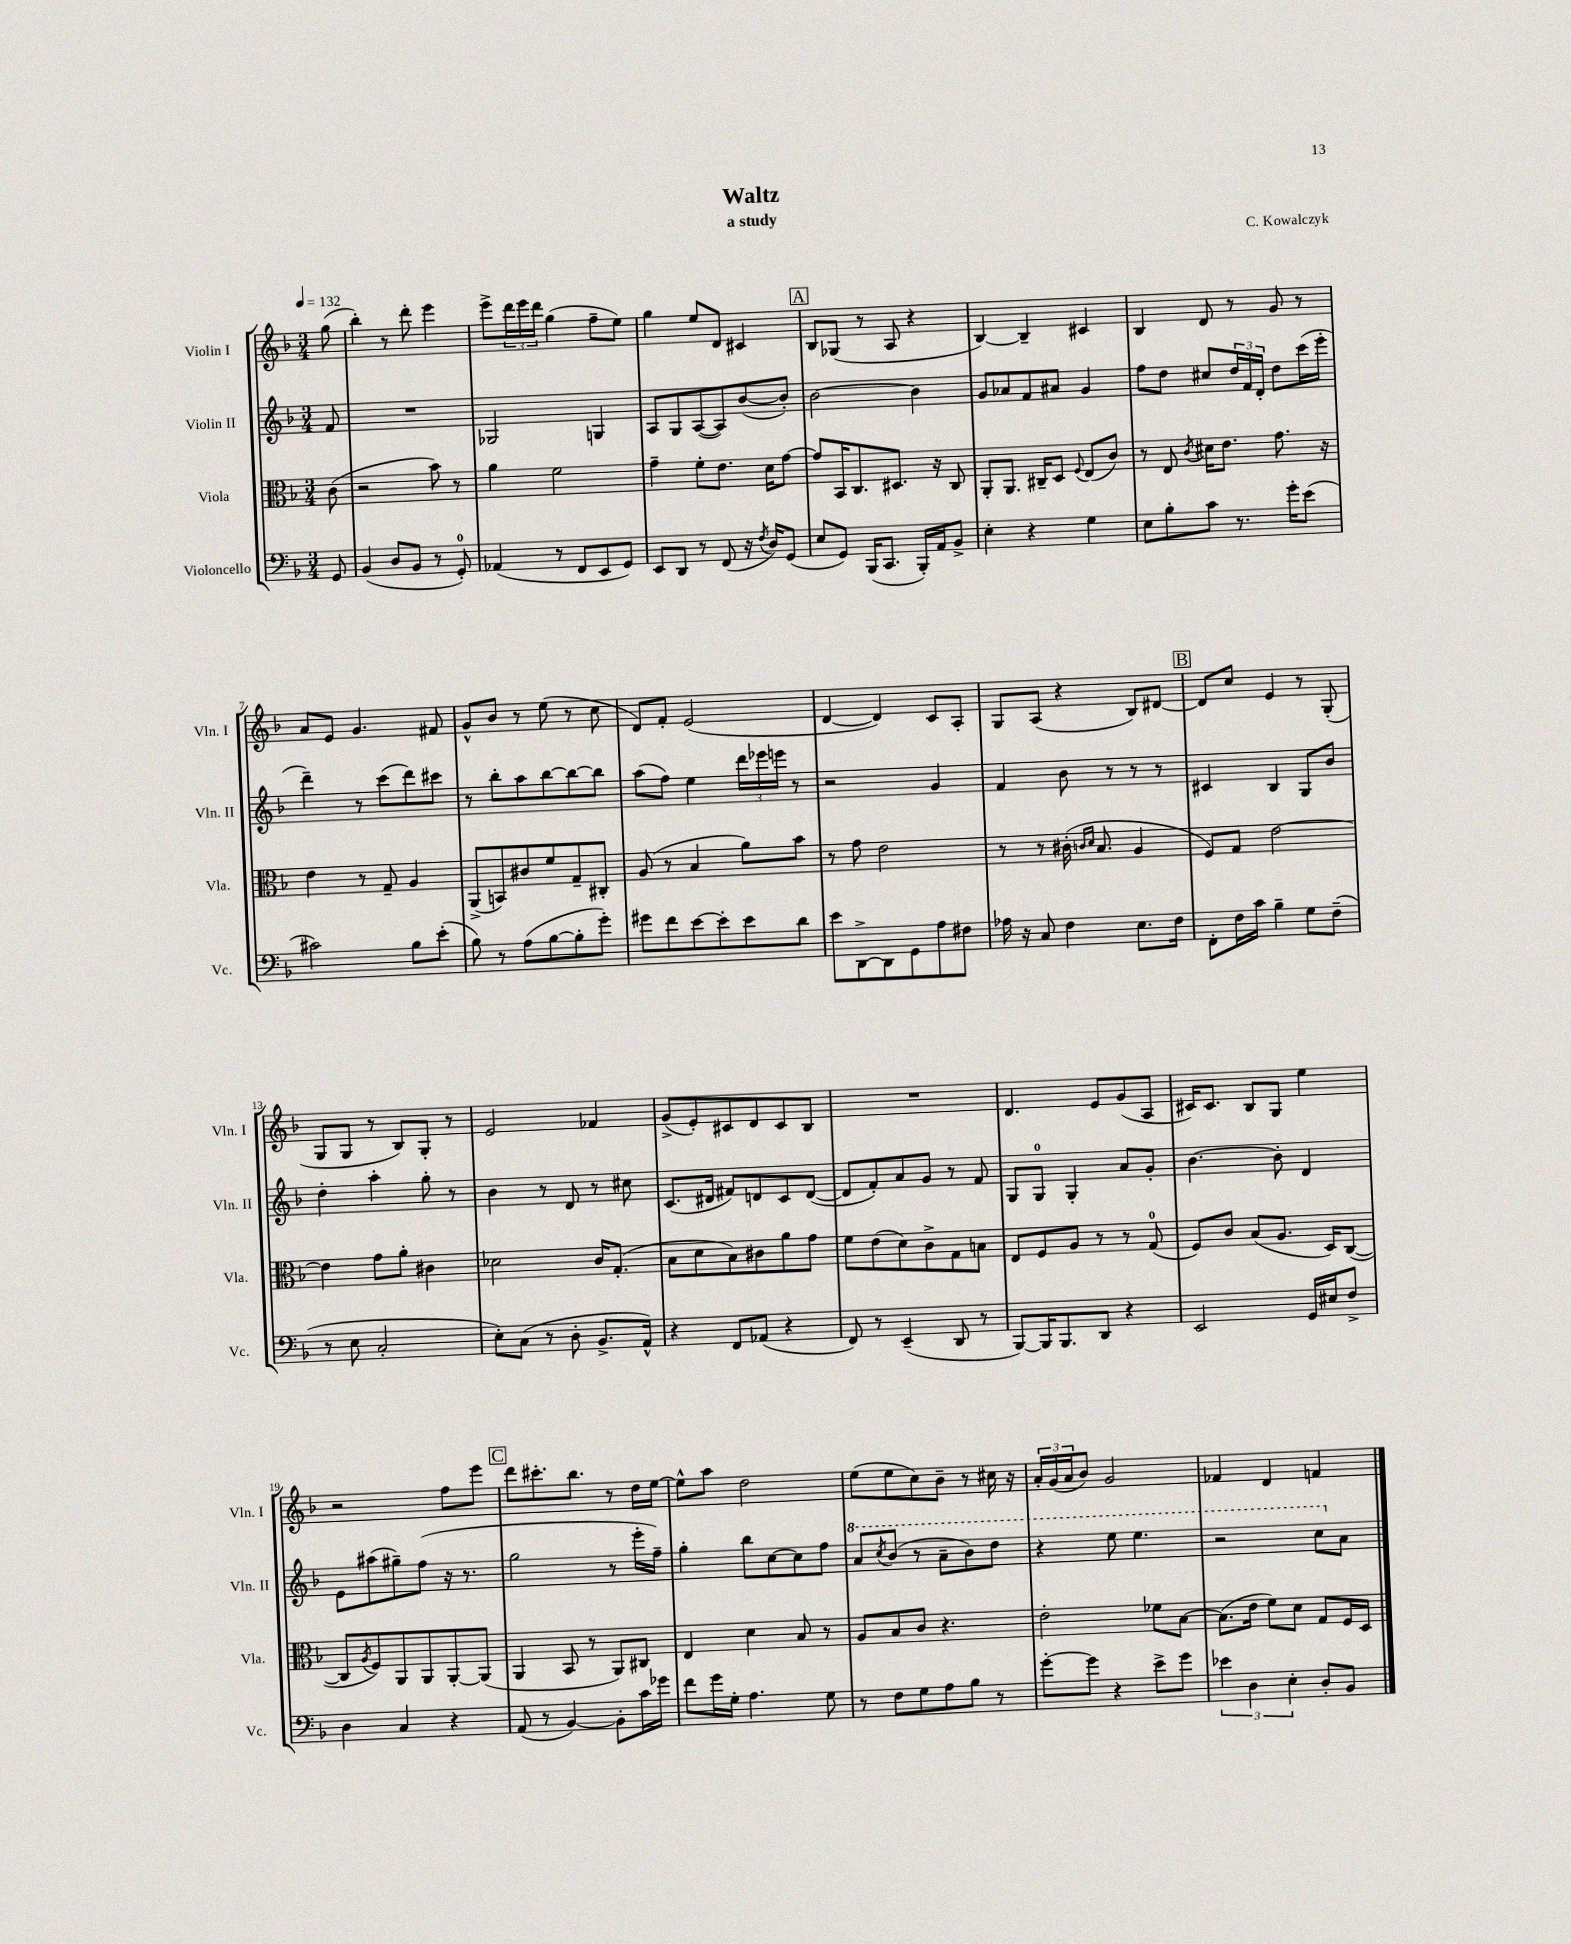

**kern	**kern	**kern	**kern
*staff4	*staff3	*staff2	*staff1
*clefF4	*clefC3	*clefG2	*clefG2
*k[b-]	*k[b-]	*k[b-]	*k[b-]
*M3/4	*M3/4	*M3/4	*M3/4
*MM132	*MM132	*MM132	*MM132
8GG	(8c	8f	(8gg
=	=	=	=
(4BB-	2r	2.r	4bb-')
8D	.	.	8r
8BB-	.	.	8ddd'
8r	8b-)	.	4eee
8GG')	8r	.	.
=	=	=	=
(4AA-	4a	2G-	8eee^
.	.	.	24ddd
.	.	.	24eee
.	.	.	24ddd
8r	2f	.	(4gg
8FF	.	.	.
8EE	.	4G	8ff~
8GG)	.	.	8ee)
=	=	=	=
8EE	4g~	8A	4gg
8DD	.	8G	.
8r	8f'	([8A	8ee
(8FF	8.e	8A])	8d
16r	.	([8b-	4c#
8qF	.	.	.
16D)	16d	.	.
(8GG	[8g	8b-'])	.
=	=	=	=
8E	8g]	[2b-	8B-
8GG)	16BB-	.	(8G-
.	8.C	.	.
(16BBB-	.	.	8r
8.CC	.	.	.
.	8.D#	.	8A
16BBB-')	.	4b-]	4r
16AA	16r	.	.
8BB-^	8C	.	.
=	=	=	=
4E'	8AA'	8g	[4B-)
.	8.AA	8a-	.
4r	.	8f	4B-~]
.	16C#~	.	.
.	8D	8a#	.
.	8qqF	.	.
4G	(8E	4g	4c#
.	8c)	.	.
=	=	=	=
8E	8r	8ff	4B-
8B-'	8E	8dd	.
.	8qc	.	.
8c	16d#	8cc#	8d
.	8.e	.	.
8.r	.	24dd	8r
.	.	24f	.
.	.	24d'	.
.	8.g	8dd	8g
16g'	.	.	.
(8e	.	(16ccc	8r
.	16r	16eee'	.
=	=	=	=
2c#)	4e	4ddd~)	8a
.	.	.	8e
.	8r	8r	4.g
.	8G~	(8ccc	.
8B-	4A	8ddd)	.
(8e'	.	8ccc#	8f#
=	=	=	=
8B-)	(8AA^	8r	8g^^
8r	8BB)	8bb-'	8b-
(8A	8c#	8aa	8r
[8B-	8f	[8bb-	(8ee
8B-']	8G~	8bb-_	8r
8g')	8C#'	8bb-]	8cc
=	=	=	=
8g#	(8A	(8aa	8d)
8f	8r	8ff)	8f'
[8e	4B-	4ee	(2e
8e']	.	.	.
8e	8a)	24ddd	.
.	.	24eee-	.
.	.	24eee	.
8d	8b-	8r	.
=	=	=	=
8e	8r	2r	[4d
[8DD^	8g	.	.
8DD]	2e	.	4d])
8GG	.	.	.
8A	.	4g	8c
8F#	.	.	8A'
=	=	=	=
16A-	8r	4f	8G
16r	.	.	.
8C	8r	.	(8A
4F	(16c#'	8b-	4r
.	16qqc	.	.
.	16qqd	.	.
.	8.B-	.	.
.	.	8r	.
8.E	4A	8r	8B-)
.	.	8r	[8d#
16F	.	.	.
=	=	=	=
8FF'	8F)	4c#	8d#]
16F	8G	.	8cc
16c	.	.	.
4B-~	[2e	4B-	4e
8G	.	8G	8r
(8F~	.	8b-	(8G'
=	=	=	=
8r	4e]	4dd'	8G
8E	.	.	8G
2C'	8g	4aa'	8r
.	8a'	.	8B-)
.	4c#	8gg'	8G'
.	.	8r	8r
=	=	=	=
8E')	2d-	4b-	2e
(8C	.	.	.
8r	.	8r	.
8D'	.	8d	.
8.BB-^	16c	8r	4f-
.	(8.G'	.	.
.	.	8cc#	.
16AA^^)	.	.	.
=	=	=	=
4r	8B-	(8.c	(8g^
.	8d	.	8e')
.	.	16d#	.
8FF	8B-)	8f#)	8c#
(8AA-	8c#	8d	8d
4r	8a	8c	8c#
.	8g	([8d	8B-
=	=	=	=
8FF)	8f	8d]	2.r
8r	(8e	8f')	.
(4EE~	8d)	8a	.
.	8c^	8g	.
8DD	8G	8r	.
8r	8B	8f	.
=	=	=	=
[8BBB-)	8E	8G	4.d
16BBB-]	8F	8G	.
8.BBB-	.	.	.
.	8A	4G'	.
8DD	8r	.	8e
4r	8r	8a	(8g
.	(8G	8g'	8A
=	=	=	=
2EE	8F)	[4.b-	16c#)
.	.	.	8.c#
.	8c	.	.
.	(8B-	.	8B-
.	8.A	8b-']	8G
16GG	.	4d	4ee
16E#	16D)	.	.
8F^	([8C	.	.
=	=	=	=
4D	8C]	8e	2r
.	8qA	.	.
.	8F)	(8aa#	.
4C	8AA	8gg#~)	.
.	8AA	(8ff	.
4r	[8AA'	16r	8ff
.	.	8.r	.
.	(8AA]	.	8eee
=	=	=	=
(8AA	4AA	2gg	8ddd
8r	.	.	8.ccc#'
[4BB-)	8BB-	.	.
.	.	.	8.bb-
.	8r	.	.
8BB-']	8AA)	8r	8r
16c	8C#	16eee'	16dd
16g-	.	16ff~)	[16ee
=	=	=	=
8f	4E	4gg'	8ee^^]
16g	.	.	8aa
16G'	.	.	.
4.A	4d	8bb-	2dd
.	.	[8cc	.
.	8B-	8cc]	.
8G	8r	8ff	.
=	=	=	=
8r	8A	8aa	(8ee
.	.	8qccc	.
8F	8B-	(8bb-	8ee
8G	8c	8r	8cc)
8A	4.r	8aa~	8b-~
8B-	.	8bb-)	8r
8r	.	8ddd	16cc#
.	.	.	16r
=	=	=	=
[8g'	2e'	4r	24a'
.	.	.	(24g
.	.	.	24a
8g]	.	.	8b-)
4r	.	8eee	2g
.	.	4.eee	.
8e^	8f-	.	.
8g	[8B-	.	.
=	=	=	=
6e-	(8.B-]	2r	4f-
6D	.	.	.
.	16e	.	.
.	8f)	.	4d
6E'	.	.	.
.	8d	.	.
8D'	8G	8ccc	4f
8BB-	16F	8a	.
.	16D	.	.
==	==	==	==
*-	*-	*-	*-
